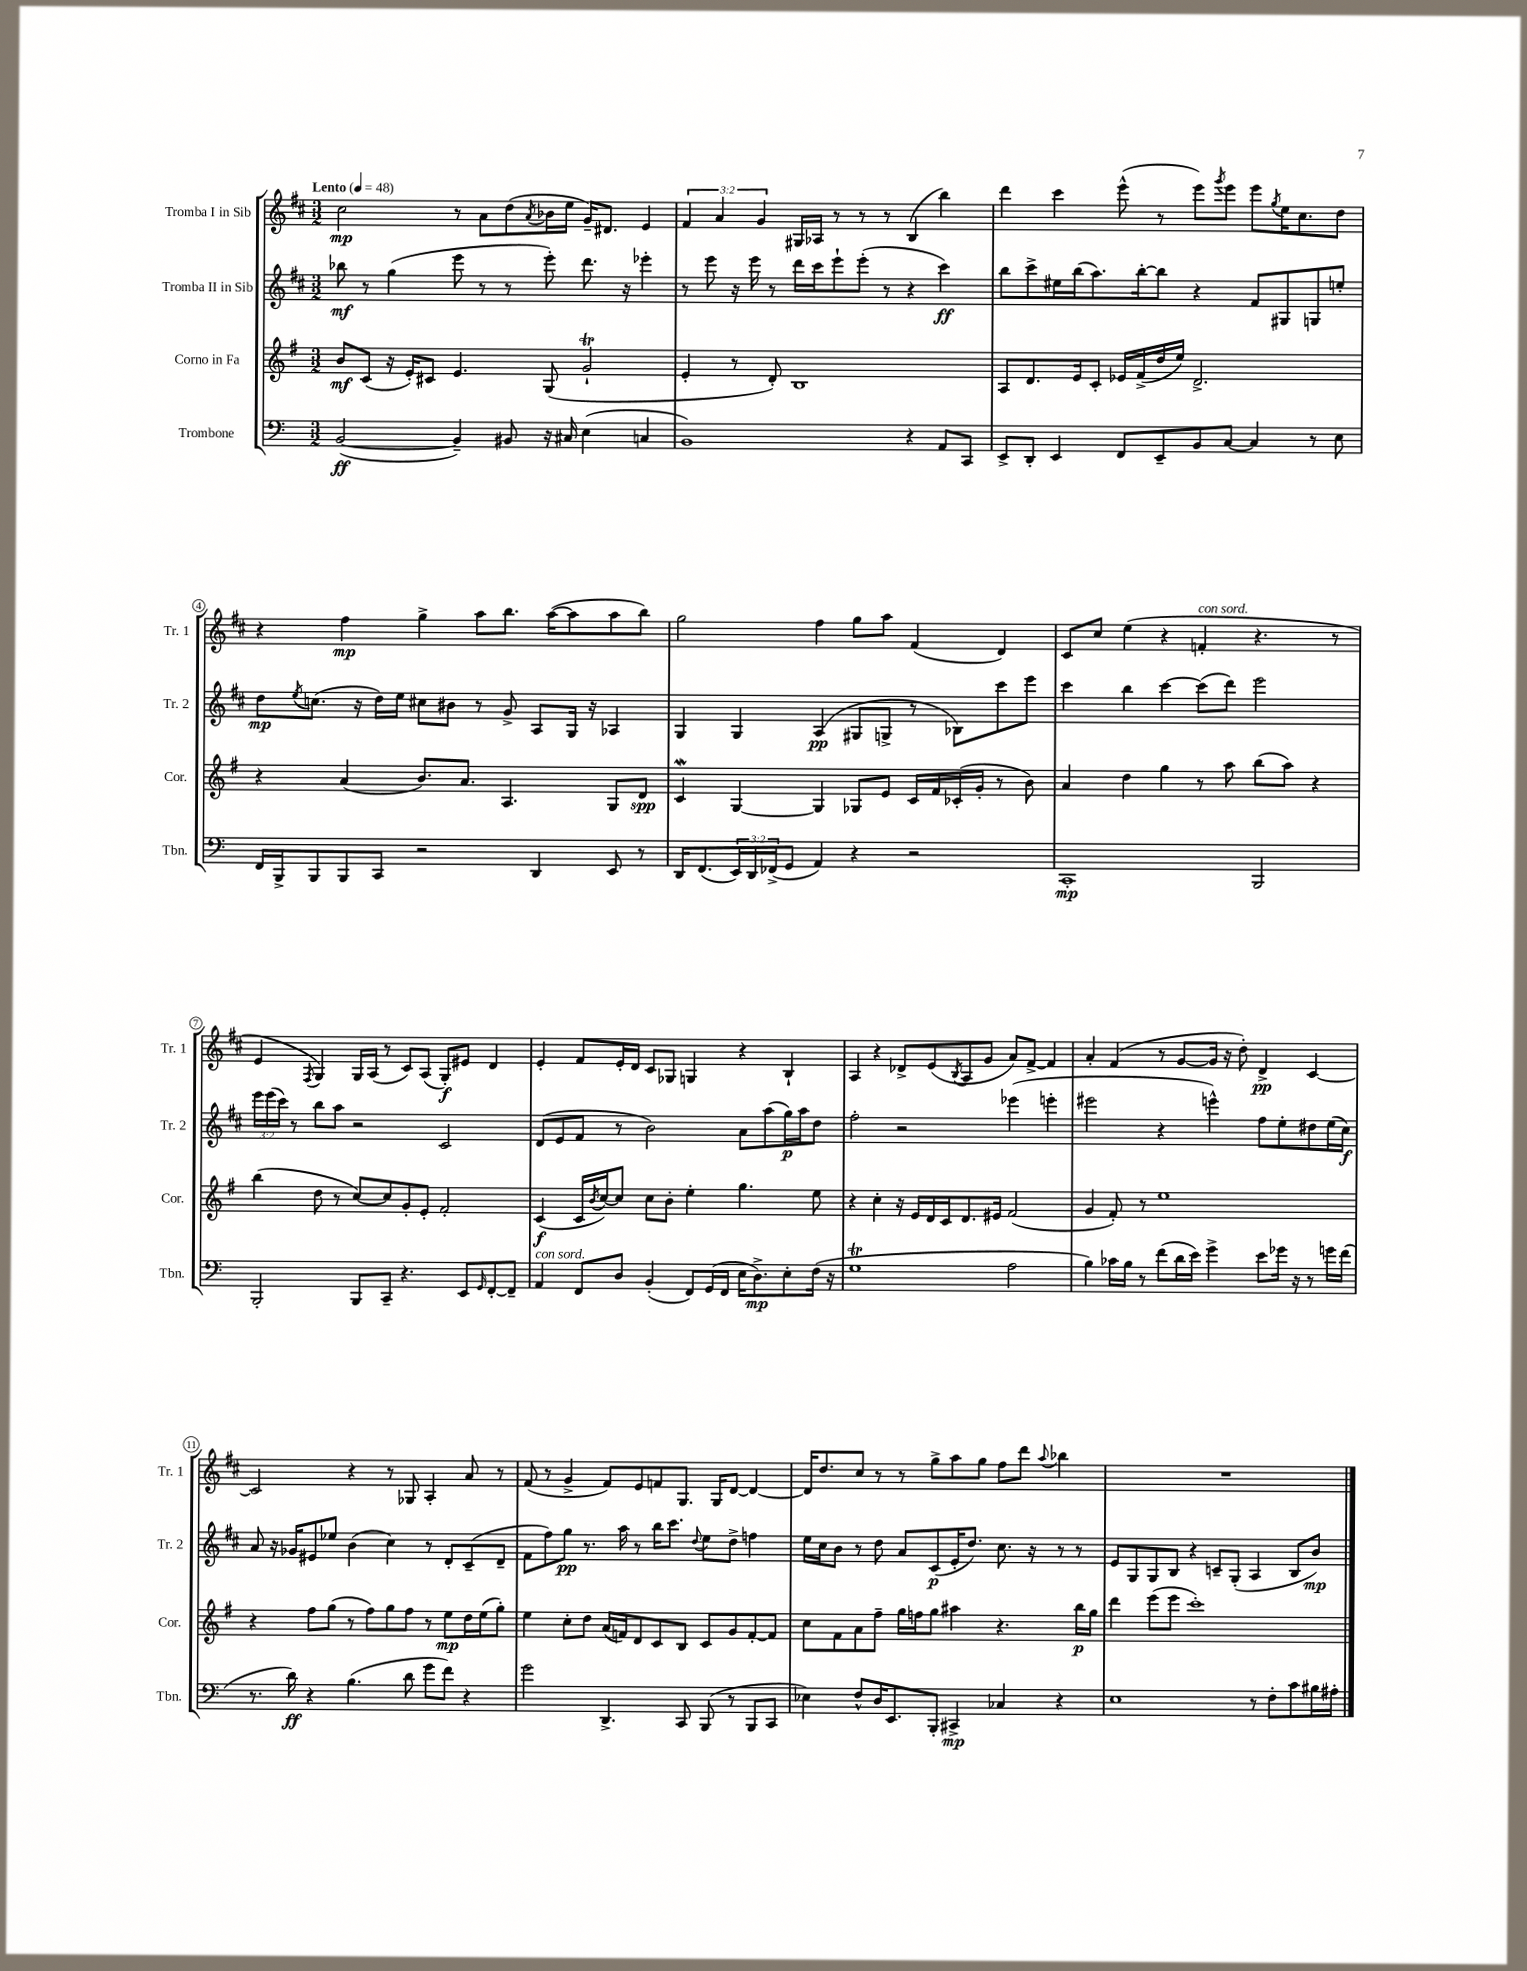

**kern	**kern	**kern	**kern
*staff4	*staff3	*staff2	*staff1
*clefF4	*clefG2	*clefG2	*clefG2
*k[]	*k[f#]	*k[f#c#]	*k[f#c#]
*M3/2	*M3/2	*M3/2	*M3/2
*MM48	*MM48	*MM48	*MM48
([2BB	8b	8bb-	2cc#
.	(8c	8r	.
.	16r	(4gg	.
.	16e')	.	.
.	8c#	.	.
4BB~])	4.e	8eee	8r
.	.	8r	8a
8BB#	.	8r	(8dd
.	.	.	8qa
16r	(8G	8eee')	16b-
16C#	.	.	16ee
(4E	2g`	8.ddd	16g~)
.	.	.	8.d#
.	.	16r	.
4C	.	4eee-'	4e
=	=	=	=
1BB)	4e'	8r	6f#
.	.	8eee	.
.	.	.	6a
.	8r	16r	.
.	.	16eee	.
.	.	.	6g
.	8d')	8r	.
.	1B	16ddd	16G#
.	.	16ccc#	16A-
.	.	8eee`	8r
.	.	(8eee'	8r
.	.	8r	8r
4r	.	4r	(4B
8AA	.	4ccc#)	4bb)
8CC	.	.	.
=	=	=	=
8EE^	8A	8bb	4ddd
8DD'	8.d	8ccc#^	.
4EE	.	16ee#	4ccc#
.	16e	(16bb	.
.	8c'	8.aa)	.
8FF	16e-	.	(8eee^^
.	(16f#^	[16bb'	.
8EE~	16dd	8bb]	8r
.	16ee)	.	.
8BB	2.d^	4r	8eee)
.	.	.	8qggg
[8C	.	.	8eee
4C]	.	8f#	8eee
.	.	.	8qgg
.	.	8G#	16ee
.	.	.	8.cc#
8r	.	8G	.
8E	.	8ee'	8dd
=	=	=	=
16FF	4r	8dd	4r
16BBB^	.	.	.
.	.	8qee	.
8BBB	.	(8.cc	.
8BBB	(4a	.	4ff#
.	.	16r	.
8CC	.	16dd)	.
.	.	16ee	.
2r	8.b)	8cc#	4gg^
.	.	8b#	.
.	8.a	.	.
.	.	8r	8aa
.	4.A	8g^	8.bb
4DD	.	8A	.
.	.	.	([16aa
.	.	16G	8aa]
.	.	16r	.
8EE	8G	4A-	8aa
8r	8d	.	8bb)
=	=	=	=
16DD	4c	4G	2gg
(8.FF	.	.	.
24EE)	[4G	4G	.
24DD	.	.	.
(24FF-^	.	.	.
8GG	.	.	.
4AA)	4G]	(4A	4ff#
4r	8G-	8G#	8gg
.	8e	8G^	8aa
2r	16c	8r	(4f#
.	16f#	.	.
.	(16c-'	8B-)	.
.	16g'	.	.
.	8r	8ccc#	4d)
.	8b)	8eee	.
=	=	=	=
1CC'	4a	4ccc#	8c#
.	.	.	8cc#
.	4dd	4bb	(4ee
.	4gg	[4ccc#	4r
.	8r	(8ccc#]	4f'
.	8aa	8ddd)	.
2BBB	(8bb	2eee	4.r
.	8aa)	.	.
.	4r	.	.
.	.	.	8r
=	=	=	=
2BBB'	(4bb	24eee	4e
.	.	(24eee	.
.	.	24ccc#)	.
.	.	8r	.
.	.	.	8qF#
.	8dd	8bb	4G)
.	8r	8aa	.
8BBB	[8cc)	2r	16G
.	.	.	(16A
8CC~	8cc]	.	8r
4.r	8g'	.	8c#)
.	8e'	.	(8A
.	2f#'	2c#	8G')
8EE	.	.	8e#
16qqGG	.	.	.
[8FF'	.	.	4d
8FF~]	.	.	.
=	=	=	=
4AA	(4c	(8d	4e'
.	.	8e	.
8FF	16c	8f#	8f#
.	8qb	.	.
.	[16cc)	.	.
8D	8cc]	8r	16e'
.	.	.	16d
(4BB'	8cc	2b)	8c#
.	8b'	.	8G-
8FF)	4ee'	.	4G
(16GG	.	.	.
16FF	.	.	.
16E	4.gg	8a	4r
8.D^)	.	.	.
.	.	(8aa	.
8E'	.	16gg)	4B`
.	.	16aa	.
(16F	8ee	8dd	.
16r	.	.	.
=	=	=	=
1G	4r	2ff#'	4A
.	4cc'	.	4r
.	16r	2r	8d-^
.	16e	.	.
.	16d	.	(8e
.	16c	.	.
.	.	.	8qB
.	8.d	.	8A
.	.	.	8g
.	16e#	.	.
2A	(2f#	(4eee-	8a)
.	.	.	[8f#^
.	.	4eee'	4f#]
=	=	=	=
4B)	4g	2eee#	4a'
16c-	8f#')	.	(4f#
16B	.	.	.
8r	8r	.	.
(8f	1ee	4r	8r
16d	.	.	[8g
16e)	.	.	.
4g^	.	4eee^^)	16g]
.	.	.	16r
.	.	.	8dd')
8e	.	8ff#	4d^
16g-	.	8ee'	.
16r	.	.	.
8r	.	8dd#	[4c#
16g	.	(16ee	.
(16f	.	16cc#)	.
=	=	=	=
8.r	4r	8a	2c#]
.	.	16r	.
16d)	.	16g-	.
4r	8ff#	8e#	.
.	(8gg	8ee-	.
(4.B	8r	(4b	4r
.	8ff#)	.	.
.	8gg	4cc#)	8r
8d	8ff#	.	8G-
8g	8r	8r	4A'
8f)	8ee	8d'	.
4r	16dd	(8c#~	8a
.	(16ee	.	.
.	8gg')	8d~	8r
=	=	=	=
2g	4ee	8f#	(8f#
.	.	8ff#)	8r
.	8cc'	8gg	4g^
.	8dd	8.r	.
4.DD^	(16a	.	8f#)
.	16f)	16aa	.
.	8d	8r	8e
.	8c	16bb	8f
.	.	8.ccc#	.
8CC	8B	.	8.G
.	.	8qqdd	.
(8BBB	8c	8ee	.
.	.	.	16G
8r	8g	8dd^	[8d
8BBB	[8f'	4ff	4d_
8CC	8f]	.	.
=	=	=	=
4E-)	8cc	16ee	16d]
.	.	16cc#	8.dd
.	8f#	8b	.
8F^^	8a	8r	8cc#
16D	8ff#~	8dd	8r
8.EE	.	.	.
.	16gg	8a	8r
.	16ff	.	.
8BBB'	8gg	(8c#	8gg^
4CC#^	4aa#	16e'	8aa
.	.	8.dd)	.
.	.	.	8gg
4C-	4.r	8.cc#	8ff#
.	.	.	8ddd
.	.	16r	.
.	.	.	8qqaa
4r	.	8r	4bb-
.	16bb	8r	.
.	16gg	.	.
=	=	=	=
1E	4ddd	8e	1.r
.	.	8G	.
.	(8eee	8G	.
.	8eee	8B	.
.	1ccc')	4r	.
.	.	8c~	.
.	.	(8G'	.
8r	.	4A	.
8F'	.	.	.
8c	.	8B	.
16B#	.	8b)	.
16A#'	.	.	.
==	==	==	==
*-	*-	*-	*-
